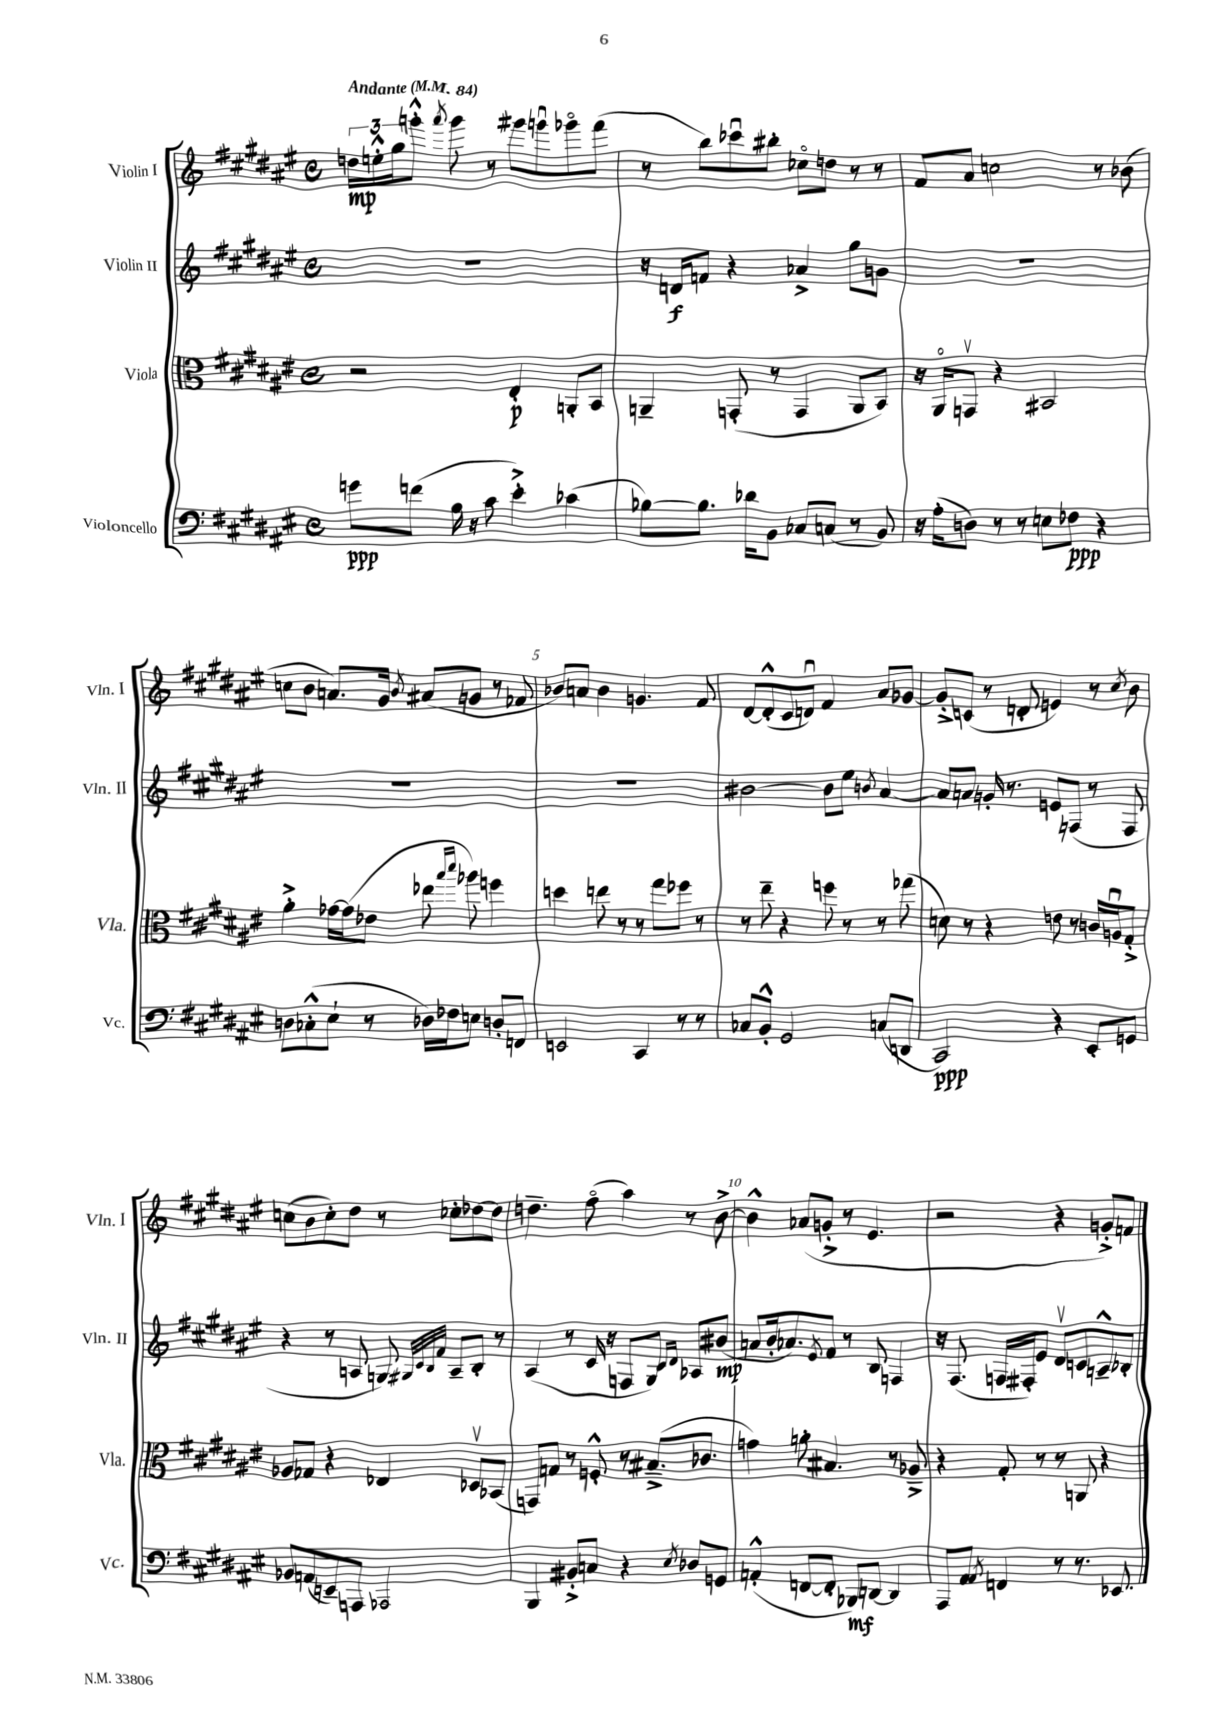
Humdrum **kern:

**kern	**kern	**kern	**kern
*staff4	*staff3	*staff2	*staff1
*clefF4	*clefC3	*clefG2	*clefG2
*k[f#c#g#d#a#e#]	*k[f#c#g#d#a#e#]	*k[f#c#g#d#a#e#]	*k[f#c#g#d#a#e#]
*M4/4	*M4/4	*M4/4	*M4/4
*met(c)	*met(c)	*met(c)	*met(c)
*MM84	*MM84	*MM84	*MM84
8g	2r	1r	24dd
.	.	.	24ee'^^
.	.	.	24gg#
(8f	.	.	8ggg'^^
.	.	.	8qaaa#
16B	.	.	8ggg
16r	.	.	.
8c#	.	.	8r
4e#'^)	4E#'	.	8ggg#
.	.	.	8gggu
(4c-	8AA'	.	8ggg-o
.	8BB	.	(8fff#
=	=	=	=
[8B-)	4AA~	16r	8r
.	.	16d	.
8.B-]	.	8f	8bb)
.	(8GG'	4r	8ccc-u
16d-	.	.	.
8BB	8r	.	8bb#'
8C-	4GG	4a-^	8cc-o
(8C	.	.	8dd
8r	8AA	8gg#	8r
8BB)	8BB)	8g	8r
=	=	=	=
16r	16r	1r	8f#
(16A#'	16AA#o	.	.
8D)	8GGv	.	8a#
8r	4r	.	2cc
8r	.	.	.
8E	2BB#	.	.
8F-	.	.	.
4r	.	.	8r
.	.	.	(8b-
=	=	=	=
8D	4a#'^	1r	8cc
(8C-'^^	.	.	8b
8E#`	[16g-	.	8.a)
.	(16g-]	.	.
8r	8e-	.	.
.	.	.	16g#
.	.	.	8qb
16D-)	8ee-	.	(8a#
16F-	.	.	.
.	16qqbb	.	.
.	16qqddd#	.	.
8E	8aa-)	.	8g
8D'	4ff	.	8r
8FF	.	.	8f-
=	=	=	=
2EE	4dd	1r	8b-)
.	.	.	8a
.	8ee	.	4b-
.	8r	.	.
4CC#	8r	.	4.g
.	8gg#	.	.
8r	8ff-	.	.
8r	8r	.	8f#
=	=	=	=
8C-	8r	[2b#	[8d#
8BB'^^	8ee#~	.	(8d#'^^]
2GG#	4r	.	8c#
.	.	.	8du)
.	8ff	8b#]	4f#
.	8r	8ee#	.
.	.	8qb	.
(8C	8r	[4a#	8a#
8DD	(8gg-	.	[8g-
=	=	=	=
2CC#)	8d)	8a#]	8g-'^]
.	8r	8a	(8c
.	4r	16g'	8r
.	.	8.r	.
.	.	.	8d'
4r	8e	8e	4e)
.	8r	(8F	.
8EE#'	16c	8r	8r
.	16Au	.	.
.	.	.	8qcc#
8GG	8G#'^	8F	8b
=	=	=	=
8BB-	8A-	4r	(8cc
(8AA	8G-	.	8b
8EE~)	4r	8r	8cc')
8AAA	.	8A	8dd#
2AAA-	4E-	8G)	8r
.	.	32qqG#	.
.	.	32qqc#	.
.	.	32qqB	.
.	.	32qqf#	.
.	.	8A~	8cc-'
.	8D-v	8B'	[8dd-
.	(8BB-	8r	8dd-]
=	=	=	=
4BBB	8GG)	(4A#	4.dd~
.	8G	.	.
8BB#'^	8r	8r	.
8C	8F'^^	16c#	(8ff#o
.	.	16r	.
4r	8r	8F	4aa#)
.	(8.B#~^	8G#)	.
.	.	16qqc#	.
8qE#	.	16qqd#	.
8D-	.	8A-	8r
.	8.c-	.	.
8GG	.	(8b#	[8b^
=	=	=	=
(4AA'^^	4g)	8a	4b^^]
.	.	16b'	.
.	.	8.a-)	.
[8FF	8a'	.	(8a-
.	.	8qe#	.
8FF']	4.B#	8f#	8g'^
8BBB-)	.	8r	8r
[8DD	.	8B	4.e#
4DD]	8r	4F	.
.	8A-~^	.	.
=	=	=	=
8AAA#	4r	16r	2r
.	.	(8.F#	.
8AA#	.	.	.
8qAA#	.	.	.
4FF	8G#'	16F	.
.	.	16F#')	.
.	8r	8e#	.
8r	8r	8d#v	4r
8.r	8AA	8c	.
.	4r	8A~^^	8g'^)
8.EE-	.	.	.
.	.	8B-'	8f
==	==	==	==
*-	*-	*-	*-
